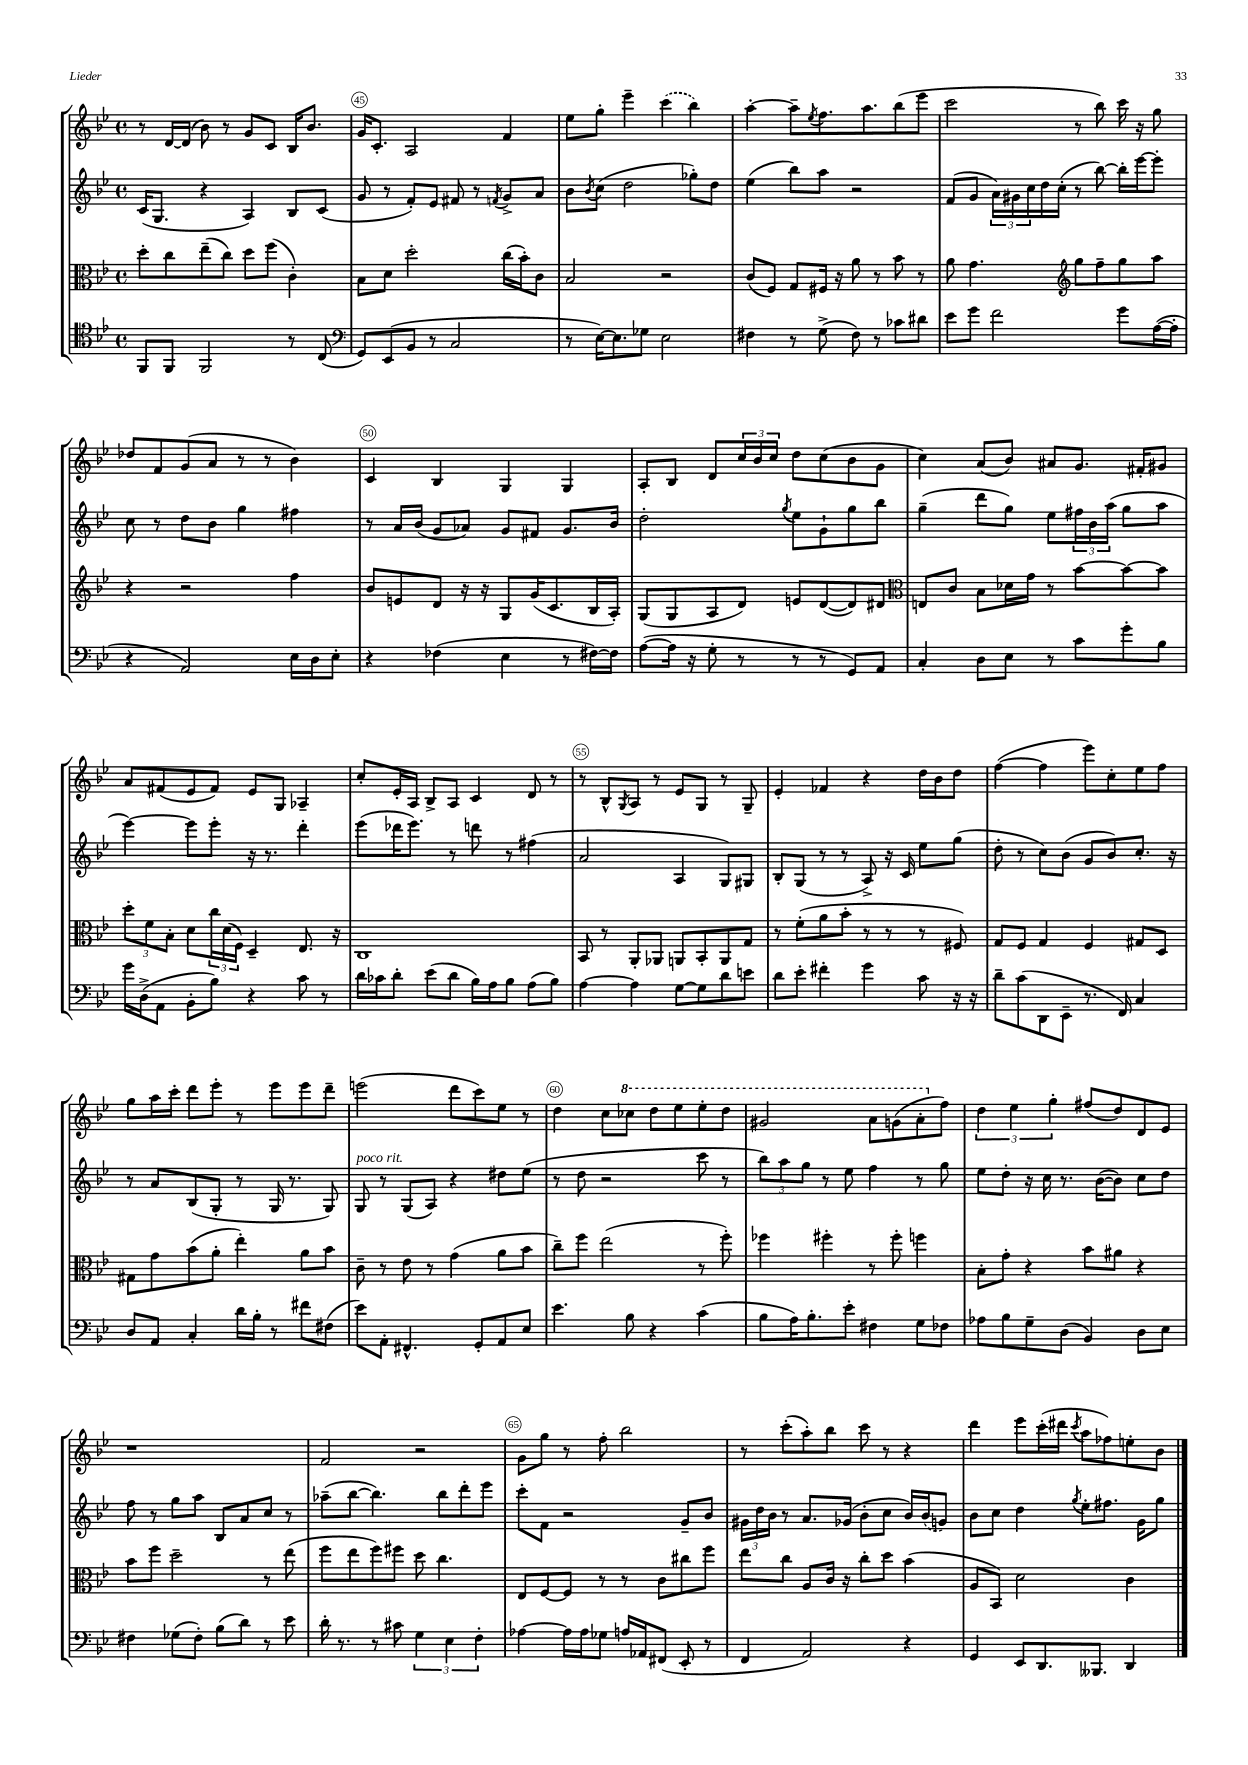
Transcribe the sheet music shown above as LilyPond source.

<<
\new StaffGroup <<
\new Staff = "s0" {
    \clef treble \key bes \major \defaultTimeSignature \time 4/4
    r8 d'16~ d'16( bes'8) r8 g'8 c'8 bes16 bes'8. |
    g'16 c'8.-. a2 f'4 |
    ees''8 g''8-. ees'''4-- \once \slurDashed c'''4( bes''4) |
    a''4~-. a''8-- \acciaccatura { ees''8 } f''8. a''8. bes''8( ees'''8 |
    c'''2 r8 bes''8) c'''16 r16 g''8 |
    des''8 f'8 g'8( a'8 r8 r8 bes'4) |
    c'4 bes4 g4 g4 |
    a8-. bes8 d'8 \tuplet 3/2 { c''16 bes'16 c''16 } d''8 c''8( bes'8 g'8 |
    c''4) a'8( bes'8) ais'8 g'8. fis'16-. gis'8 |
    a'8 fis'8( ees'8 fis'8) ees'8 g8 aes4-- |
    c''8-. ees'16-. a16 bes8-> a8 c'4 d'8 r8 |
    r8 bes8-^ \acciaccatura { g8 } a8 r8 ees'8 g8 r8 g8-- |
    ees'4-. fes'4 r4 d''16 bes'16 d''8 |
    f''4~( f''4 ees'''8) c''8-. ees''8 f''8 |
    g''8 a''16 c'''16-. d'''8 ees'''8-. r8 ees'''8 ees'''8 d'''8-- |
    e'''2( d'''8 c'''8) ees''8 r8 |
    d''4 c''8 \ottava #1 ces'''8 d'''8 ees'''8 ees'''8-. d'''8 |
    gis''2 a''8 g''8( a''8-. \ottava #0 f''8) |
    \tuplet 3/2 { d''4 ees''4 g''4-. } fis''8( d''8) d'8 ees'8 |
    r1 |
    f'2 r2 |
    g'8 g''8 r8 f''8-. bes''2 |
    r8 c'''8-.( a''8-.) bes''8 c'''8 r8 r4 |
    d'''4 ees'''8 c'''16-.( dis'''16 \acciaccatura { c'''8 } a''8 fes''8) e''8-. bes'8 \bar "|." |
}
\new Staff = "s1" {
    \clef treble \key bes \major \defaultTimeSignature \time 4/4
    c'16( g8. r4 a4) bes8 c'8( |
    g'8 r8 f'8-.) ees'8 fis'8 r8 \acciaccatura { f'8 } g'8-> a'8 |
    bes'8 \acciaccatura { bes'8 } c''8( d''2 ges''8-.) d''8 |
    ees''4( bes''8) a''8 r2 |
    f'8( g'8 \tuplet 3/2 { a'16) gis'16 c''16 } d''16 c''16-.( r8 bes''8~) bes''16-. ees'''16~ ees'''8-. |
    c''8 r8 d''8 bes'8 g''4 fis''4 |
    r8 a'16 bes'16( g'8 aes'8) g'8 fis'8 g'8. bes'16 |
    d''2-. \acciaccatura { g''8 } ees''8 g'8-! g''8 bes''8 |
    g''4--( d'''8 g''8) ees''8 \tuplet 3/2 { fis''16 bes'16 a''16( } g''8 a''8 |
    ees'''4~) ees'''8 ees'''8-. r16 r8. d'''4-. |
    ees'''8( des'''16 ees'''8.) r8 d'''8 r8 fis''4( |
    a'2 a4 g8) gis8 |
    bes8-. g8( r8 r8 a8->) r16 c'16 ees''8 g''8( |
    d''8-. r8 c''8) bes'8( g'8 bes'8) c''8.-. r16 |
    r8 a'8 bes8( g8-. r8 g16 r8. g8) |
    g8^\markup { \italic "poco rit." } r8 g8( a8) r4 dis''8 ees''8( |
    r8 d''8 r2 c'''8 r8 |
    \tuplet 3/2 { bes''8) a''8 g''8 } r8 ees''8 f''4 r8 g''8 |
    ees''8 d''8-. r16 c''16 r8. bes'16~( bes'8) c''8 d''8 |
    f''8 r8 g''8 a''8 bes8 a'8 c''8 r8 |
    aes''8--( bes''8~ bes''4.) bes''8 d'''8-. ees'''8 |
    c'''8-. f'8 r2 g'8-- bes'8 |
    \tuplet 3/2 { gis'16 d''16 bes'16 } r8 a'8. ges'16( bes'8-. c''8 bes'16) \once \slurDashed bes'16( g'8) |
    bes'8 c''8 d''4 \acciaccatura { g''8 } ees''8-. fis''8. g'16 g''8 \bar "|." |
}
\new Staff = "s2" {
    \clef alto \key bes \major \defaultTimeSignature \time 4/4
    d''8-. c''8 ees''8--( c''8) d''8 f''8( c'4-.) |
    bes8 d'8 d''2-. c''16( bes'16-.) c'8 |
    bes2 r2 |
    c'8( f8) g8 fis16 r16 a'8 r8 bes'8 r8 |
    a'8 g'4. \clef treble g''8 f''8-- g''8 a''8 |
    r4 r2 f''4 |
    bes'8 e'8 d'8 r16 r16 g8 g'16( c'8. bes16 a16-.) |
    g8( g8 a8 d'8) e'8 d'8~( d'8) dis'8 |
    \clef alto e8 c'8 bes8 des'16 g'16 r8 bes'8~ bes'8~ bes'8 |
    \tuplet 3/2 { d''8-. f'8 bes8-. } d'8 \tuplet 3/2 { c''16 d'16( f16) } d4-- ees8. r16 |
    c1 |
    bes,8 r8 a,8-. aes,8 a,8 bes,8-. a,8 g8 |
    r8 f'8-.( a'8 bes'8-. r8 r8 r8 fis8) |
    g8 f8 g4 f4 gis8 d8 |
    gis8 g'8 bes'8( a'8-. ees''4-.) a'8 bes'8 |
    c'8-- r8 ees'8 r8 g'4( a'8 bes'8 |
    c''8--) f''8 ees''2( r8 f''8-.) |
    fes''4 fis''4-. r8 fis''8-. f''4 |
    bes8-. g'8-. r4 bes'8 ais'8 r4 |
    bes'8 f''8 d''2-- r8 ees''8( |
    f''8 ees''8 f''8) fis''8 d''8 c''4. |
    ees8 f8~ f8 r8 r8 c'8 cis''8 f''8 |
    ees''8 c''8 a8 c'16 r16 c''8-. d''8 bes'4( |
    a8 bes,8) d'2 c'4 \bar "|." |
}
\new Staff = "s3" {
    \clef tenor \key bes \major \defaultTimeSignature \time 4/4
    f,8 f,8 f,2 r8 c8( |
    \clef bass g,8) ees,8( bes,8 r8 c2 |
    r8 ees16~) ees8. ges8 ees2 |
    fis4 r8 g8->( fis8) r8 ces'8 dis'8 |
    ees'8 g'8 f'2 g'8 a16~( a16-. |
    r4 a,2) ees16 d16 ees8-. |
    r4 fes4( ees4 r8 fis16~) fis16 |
    a8~( a16 r16 g8-. r8 r8 r8 g,8) a,8 |
    c4-. d8 ees8 r8 c'8 g'8-. bes8 |
    g'16 d16->( a,8 bes,8-. bes8) r4 c'8 r8 |
    d'16 ces'16 d'8-. ees'8( d'8 bes16) a16 bes8 a8( bes8) |
    a4~ a4 g8~ g8 d'8 e'8 |
    d'8 ees'8-. fis'4-. g'4 c'8 r16 r16 |
    d'8-- c'8( d,8 ees,8-- r8. f,16) c4 |
    d8 a,8 c4-. d'16 bes16-. r8 fis'8 fis8( |
    ees'8) a,8-. fis,4.-^ g,8-. a,8 ees8 |
    ees'4. bes8 r4 c'4( |
    bes8 a16) bes8.-. ees'8-. fis4 g8 fes8 |
    aes8 bes8 g8-- d8( bes,4) d8 ees8 |
    fis4 ges8( fis8-.) bes8( d'8) r8 ees'8 |
    d'16-. r8. r8 cis'8 \tuplet 3/2 { g4 ees4 f4-. } |
    aes4~ aes16 aes16 ges8 a16 aes,16 fis,8( ees,8-. r8 |
    f,4 a,2) r4 |
    g,4 ees,8 d,8. beses,,8. d,4 \bar "|." |
}
>>
>>
\layout { \context { \Score currentBarNumber = #44 \override BarNumber.break-visibility = ##(#f #t #t) barNumberVisibility = #(every-nth-bar-number-visible 5) \override BarNumber.stencil = #(make-stencil-circler 0.1 0.3 ly:text-interface::print) } }
